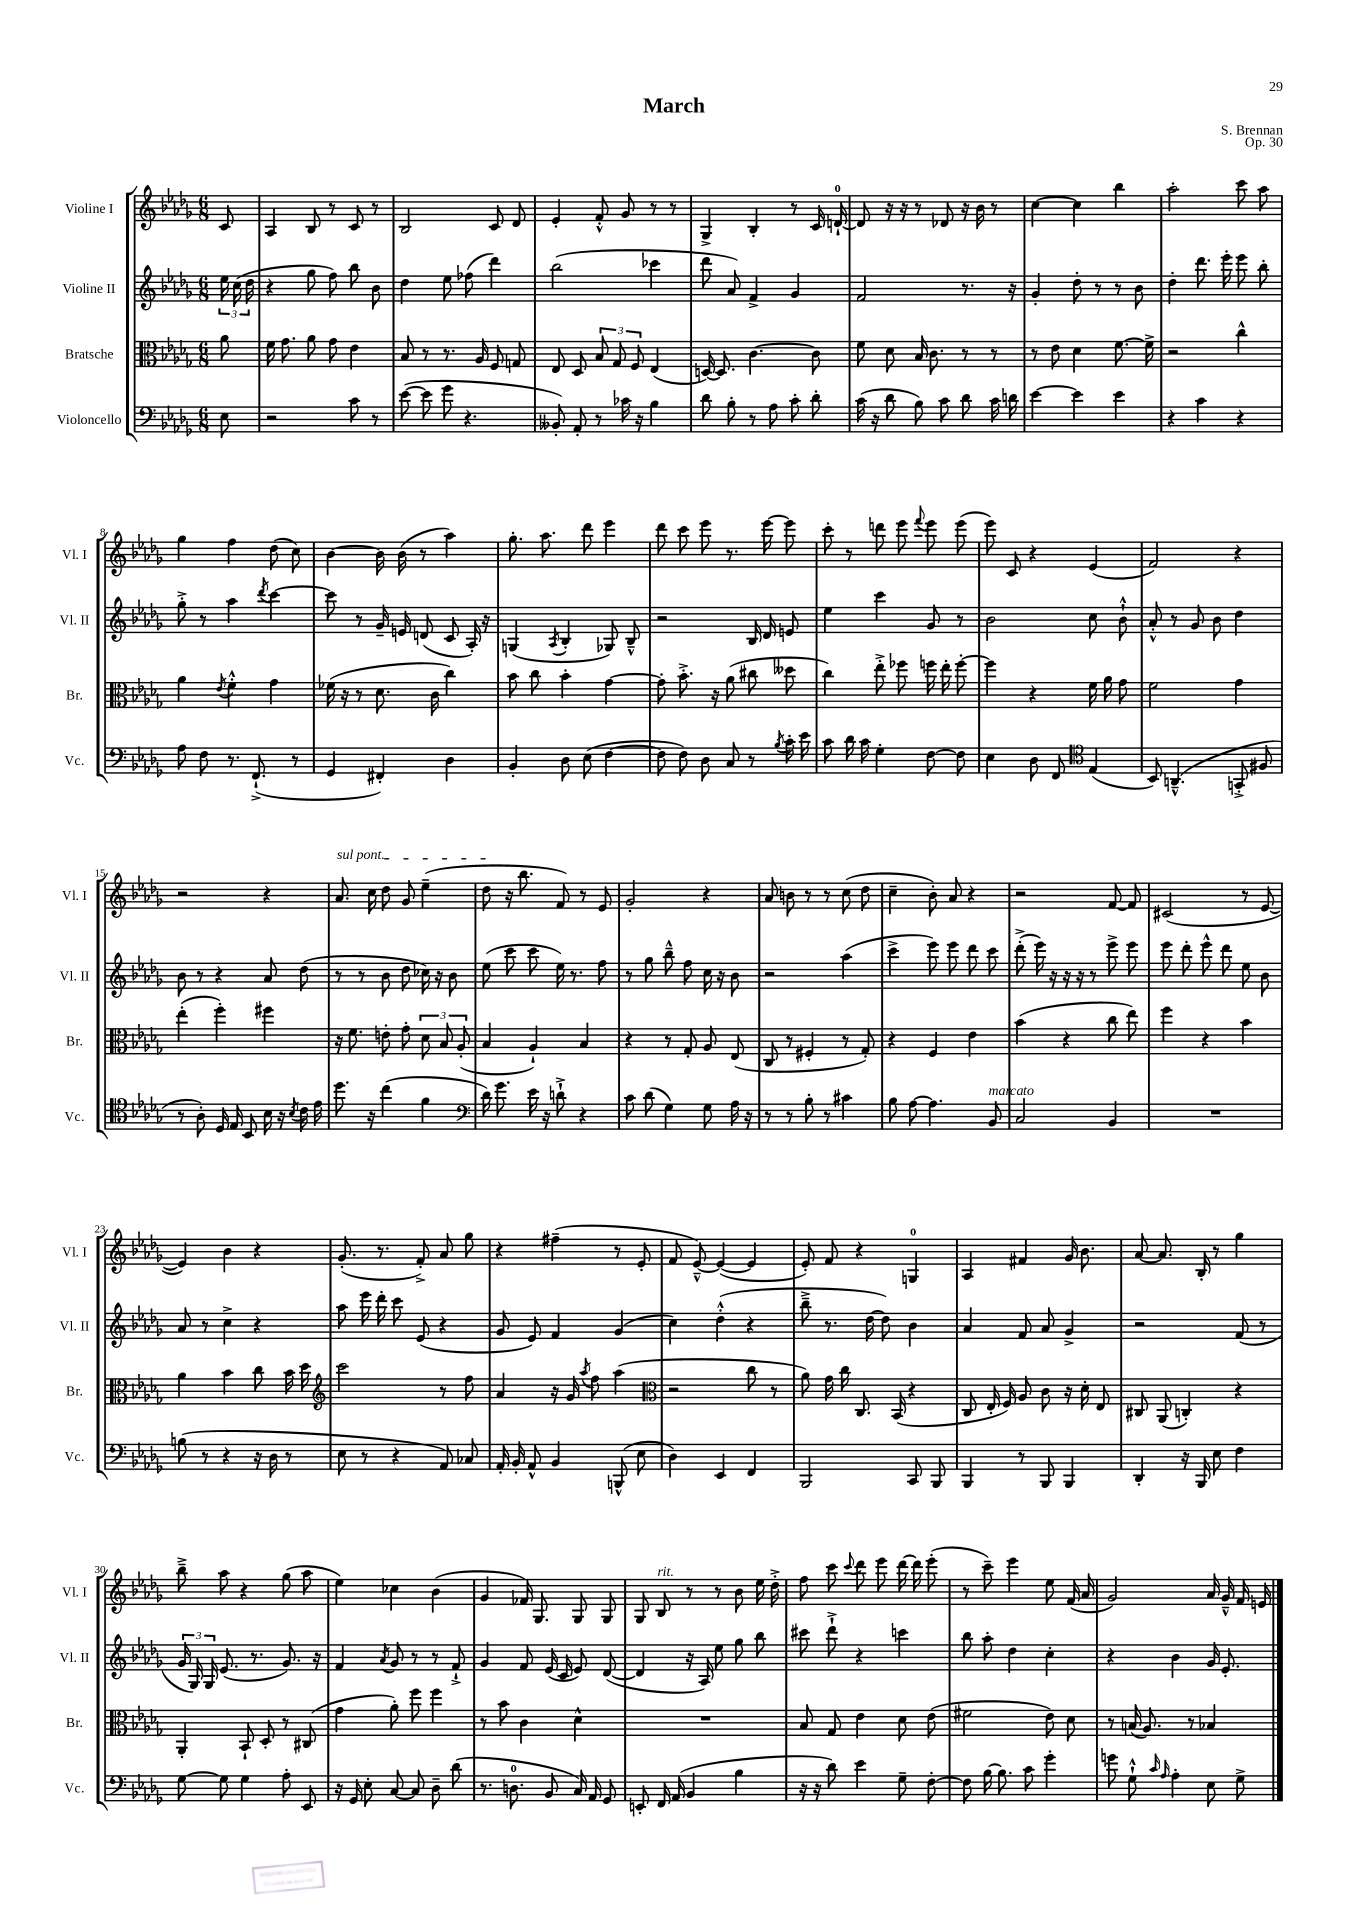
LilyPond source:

\header { title = "March" composer = "S. Brennan" opus = "Op. 30" }
<<
\new StaffGroup <<
\new Staff = "s0" \with { instrumentName = "Violine I" shortInstrumentName = "Vl. I" } {
    \clef treble \key des \major \numericTimeSignature \time 6/8 \partial 8
    \autoBeamOff c'8 |
    aes4 bes8 r8 c'8 r8 |
    bes2 c'8 des'8 |
    ees'4-. f'8-.-^ ges'8 r8 r8 |
    ges4-> bes4-. r8 c'16 d'16-0~-! |
    d'8 r16 r16 r8 des'8 r16 bes'16 r8 |
    c''4~ c''4 bes''4 |
    aes''2-. c'''8 aes''8 |
    ges''4 f''4 des''8( c''8) |
    bes'4~ bes'16 bes'16( r8 aes''4) |
    ges''8.-. aes''8. des'''8 ees'''4 |
    des'''8 c'''8 ees'''8 r8. ees'''16~ ees'''8 |
    c'''8-. r8 d'''8 ees'''8 \appoggiatura { f'''8 } ees'''8 ees'''8( |
    ees'''8) c'8 r4 ees'4( |
    f'2) r4 |
    r2 r4 |
    \once \override TextSpanner.bound-details.left.text = \markup { \italic "sul pont." } aes'8.\startTextSpan c''16 des''8 ges'8 ees''4--( |
    des''8\stopTextSpan r16 bes''8. f'8) r8 ees'8 |
    ges'2-. r4 |
    aes'8 b'8 r8 r8 c''8( des''8 |
    c''4-- bes'8-.) aes'8 r4 |
    r2 f'8~ f'8 |
    cis'2( r8 ees'8~ |
    ees'4) bes'4 r4 |
    ges'8.-.( r8. f'8-.->) aes'8 ges''8 |
    r4 fis''4--( r8 ees'8-. |
    f'8 ees'8~---^) ees'4~( ees'4 |
    ees'8-.) f'8 r4 g4-0 |
    aes4 fis'4 ges'16 bes'8. |
    aes'8~ aes'8. bes16-. r8 ges''4 |
    bes''8---> aes''8 r4 ges''8( aes''8 |
    ees''4) ces''4 bes'4( |
    ges'4 fes'16) ges8. ges8 ges8 |
    ges8 bes8^\markup { \italic "rit." } r8 r8 bes'8 ees''16 des''16-.-> |
    f''8 c'''8 \appoggiatura { c'''8 } des'''8 ees'''8 des'''16~ des'''16 ees'''8-.( |
    r8 c'''8--) ees'''4 ees''8 f'16( aes'16 |
    ges'2) aes'16 ges'16---^ f'16 e'16 \bar "|." |
}
\new Staff = "s1" \with { instrumentName = "Violine II" shortInstrumentName = "Vl. II" } {
    \clef treble \key des \major \numericTimeSignature \time 6/8 \partial 8
    \autoBeamOff \tuplet 3/2 { ees''16 c''16( des''16 } |
    r4 ges''8 f''8) bes''8 bes'8 |
    des''4 ees''8 fes''8( des'''4) |
    bes''2( ces'''4 |
    des'''8 aes'8) f'4-> ges'4 |
    f'2 r8. r16 |
    ges'4-. des''8-. r8 r8 bes'8 |
    des''4-. des'''8. ees'''16-. ees'''8 bes''8-. |
    ges''8-.-> r8 aes''4 \acciaccatura { des'''8 } c'''4~ |
    c'''8 r8 ges'16-- e'16 d'8( c'8 aes16-.) r16 |
    g4( \acciaccatura { aes8 } bes4-. ges8) bes8---^ |
    r2 bes16 des'16 e'8 |
    ees''4 c'''4 ges'8 r8 |
    bes'2 c''8 bes'8-!-^ |
    aes'8-.-^ r8 ges'8 bes'8 des''4 |
    bes'8 r8 r4 aes'8 des''8( |
    r8 r8 bes'8 des''8 ces''16) r16 bes'8 |
    ees''8( c'''8 c'''8 ees''16) r8. f''8 |
    r8 ges''8 bes''8---^ f''8 c''16 r16 bes'8 |
    r2 aes''4( |
    c'''4-> ees'''8) ees'''8 des'''8 c'''8 |
    des'''8-.->( ees'''16) r16 r16 r16 r8 ees'''8-> ees'''8 |
    ees'''8 des'''8-. ees'''8-^ des'''8 ees''8 bes'8 |
    aes'8 r8 c''4-> r4 |
    aes''8 ees'''16 des'''16-. c'''8 ees'8( r4 |
    ges'8 ees'8) f'4 ges'4( |
    c''4) des''4-.-^( r4 |
    bes''8---> r8. des''16~ des''8) bes'4 |
    aes'4 f'8 aes'8 ges'4-> |
    r2 f'8( r8 |
    \tuplet 3/2 { ges'16 ges16) ges16 } ees'8.( r8. ges'8.) r16 |
    f'4 \acciaccatura { aes'8 } ges'8 r8 r8 f'8-!-> |
    ges'4 f'8 ees'16( c'16 ees'8) des'8~( |
    des'4 r16 aes16) ees''8 ges''8 bes''8 |
    cis'''8 des'''8-!-> r4 c'''4 |
    bes''8 aes''8-. des''4 c''4-. |
    r4 bes'4 ges'16 ees'8.-. \bar "|." |
}
\new Staff = "s2" \with { instrumentName = "Bratsche" shortInstrumentName = "Br." } {
    \clef alto \key des \major \numericTimeSignature \time 6/8 \partial 8
    \autoBeamOff aes'8 |
    f'16 ges'8. aes'8 ges'8 ees'4 |
    bes8 r8 r8. aes16 f8 g8 |
    ees8 des8 \tuplet 3/2 { bes8 ges8 f8 } ees4( |
    d16~) d8. c'4.~ c'8 |
    f'8 des'8 bes16 c'8. r8 r8 |
    r8 ees'8 des'4 f'8.~ f'16-> |
    r2 c''4-^ |
    aes'4 \acciaccatura { ees'8 } f'4-.-^ ges'4 |
    fes'16( r16 r8 des'8. c'16 c''4) |
    bes'8 c''8 bes'4-. ges'4~ |
    ges'8-. bes'8.-.-> r16 aes'8( cis''8 deses''8 |
    c''4) ees''8-.-> fes''8 f''16 ees''16-. f''8~-. |
    f''4 r4 f'16 aes'16 ges'8 |
    f'2 ges'4 |
    ees''4-.( f''4-.) fis''4 |
    r16 f'8. e'8-. ges'8-. \tuplet 3/2 { des'8 bes8 aes8-.( } |
    bes4 aes4-!) bes4 |
    r4 r8 ges8-. aes8 ees8( |
    c8 r8 fis4-. r8 ges8-.) |
    r4 f4 ees'4 |
    bes'4( r4 c''8 ees''8) |
    f''4 r4 bes'4 |
    aes'4 bes'4 c''8 bes'16 des''16 |
    \clef treble c'''2 r8 f''8 |
    aes'4 r16 ges'16 \acciaccatura { aes''8 } f''8 aes''4( |
    \clef alto r2 c''8 r8 |
    aes'8) ges'16 c''16 c8. bes,16( r4 |
    c8 ees16-. f16) aes8 c'8 r16 des'16-. ees8 |
    cis8 aes,8( c4-.) r4 |
    aes,4-. bes,8-! des8-. r8 cis8( |
    ges'4 aes'8-.) f''8 f''4 |
    r8 bes'8 c'4 des'4-^ |
    R2. |
    bes8 ges8 ees'4 des'8 ees'8( |
    fis'2 ees'8) des'8 |
    r8 b16( aes8.) r8 bes4 \bar "|." |
}
\new Staff = "s3" \with { instrumentName = "Violoncello" shortInstrumentName = "Vc." } {
    \clef bass \key des \major \numericTimeSignature \time 6/8 \partial 8
    \autoBeamOff ees8 |
    r2 c'8 r8 |
    ees'8~( ees'8 ges'8 r4. |
    beses,8-.) aes,8-. r8 ces'16 r16 bes4 |
    des'8 bes8-. r8 aes8 c'8-. des'8-. |
    c'16( r16 des'8 bes8) c'8 des'8 c'16 d'16 |
    ees'4~ ees'4 ees'4 |
    r4 c'4 r4 |
    aes8 f8 r8. f,8.-!->( r8 |
    ges,4 fis,4-.) des4 |
    bes,4-. des8 ees8( f4~ |
    f8 f8) des8 c8 r8 \acciaccatura { bes8 } c'16-. ees'16 |
    c'8 des'16 c'16 ges4-. f8~ f8 |
    ees4 des8 f,8 \clef tenor ees4( |
    bes,8) a,4.---^( g,8-.-> fis8 |
    r8 aes8-.) des16 ees16 bes,8 bes16 r16 \acciaccatura { bes8 } c'16 ees'16 |
    des''8. r16 c''4( f'4 |
    \clef bass des'16) ges'8. ees'16 r16 d'8-!-> r4 |
    c'8 des'8( ges4) ges8 aes16 r16 |
    r8 r8 bes8-. r8 cis'4 |
    bes8 aes8~ aes4. bes,8^\markup { \italic "marcato" } |
    c2 bes,4 |
    R2. |
    b8( r8 r4 r16 des16 r8 |
    ees8 r8 r4 aes,8) ces8 |
    aes,16-. bes,16-. aes,8-^ bes,4 b,,8-^( ees8 |
    des4) ees,4 f,4 |
    bes,,2 c,8 bes,,8 |
    bes,,4 r8 bes,,8 bes,,4 |
    des,4-. r16 bes,,16 ees8 f4 |
    ges8~ ges8 ges4 aes8-. ees,8 |
    r16 ges,16 ees8-. c8~ c8 des8-- des'8( |
    r8. d8.-0 bes,8 c16) aes,16 ges,8 |
    e,8-. f,16 aes,16( bes,4 bes4 |
    r16 r16 des'8) ees'4 ges8-- f8~-. |
    f8 bes16~ bes8. c'8 ges'4-. |
    g'8 ges8-!-^ \grace { c'16 aes16 } aes4-. ees8 ges8-> \bar "|." |
}
>>
>>
